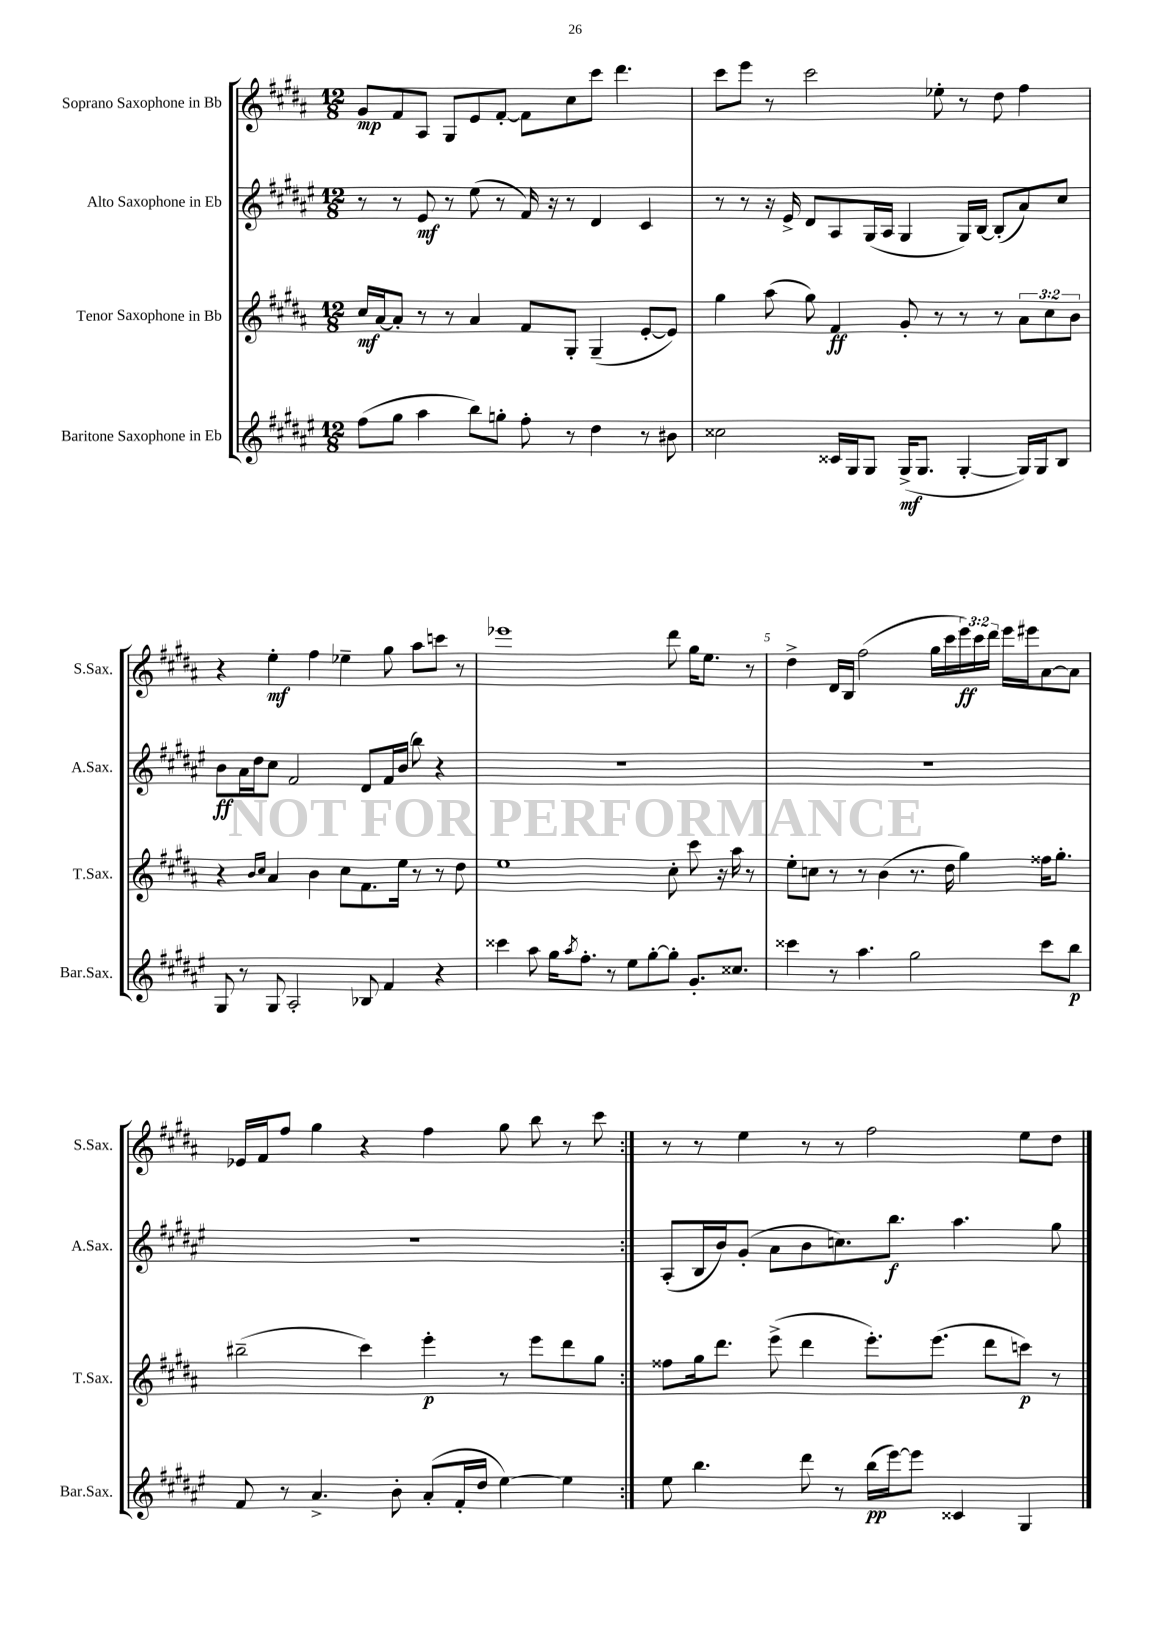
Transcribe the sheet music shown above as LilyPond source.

<<
\new StaffGroup <<
\new Staff = "s0" \with { instrumentName = "Soprano Saxophone in Bb" shortInstrumentName = "S.Sax." } {
    \clef treble \key b \major \numericTimeSignature \time 12/8 \override Staff.TupletNumber.text = #tuplet-number::calc-fraction-text
    \repeat volta 2 { gis'8\mp fis'8 ais8 gis8 e'8 fis'8~-. fis'8 cis''8 cis'''8 dis'''4. |
    cis'''8 e'''8 r8 cis'''2 ees''8-. r8 dis''8 fis''4 |
    r4 e''4-.\mf fis''4 ees''4-- gis''8 ais''8 c'''8 r8 |
    ees'''1 dis'''8 gis''16 e''8. r8 |
    dis''4-> dis'16 b16 fis''2( gis''16 cis'''16 \tuplet 3/2 { e'''16\ff) cis'''16 dis'''16 } e'''16 eis'''16 ais'8~ ais'8 |
    ees'16 fis'16 fis''8 gis''4 r4 fis''4 gis''8 b''8 r8 cis'''8 | }
    r8 r8 e''4 r8 r8 fis''2 e''8 dis''8 \bar "|." |
}
\new Staff = "s1" \with { instrumentName = "Alto Saxophone in Eb" shortInstrumentName = "A.Sax." } {
    \clef treble \key fis \major \numericTimeSignature \time 12/8
    \repeat volta 2 { r8 r8 eis'8\mf r8 eis''8( r8 fis'16) r16 r8 dis'4 cis'4 |
    r8 r8 r16 eis'16-> dis'8 ais8 gis16( ais16 gis4 gis16) b16~ b8-.( ais'8) cis''8 |
    b'8\ff ais'16 dis''16 cis''8 fis'2 dis'8 fis'16 b'16( b''8) r4 |
    R1. |
    R1. |
    R1. | }
    ais8-.( b16 b'16) gis'8-.( ais'8 b'8 c''8.) b''8.\f ais''4. gis''8 \bar "|." |
}
\new Staff = "s2" \with { instrumentName = "Tenor Saxophone in Bb" shortInstrumentName = "T.Sax." } {
    \clef treble \key b \major \numericTimeSignature \time 12/8 \override Staff.TupletNumber.text = #tuplet-number::calc-fraction-text
    \repeat volta 2 { cis''16\mf ais'16~ ais'8-. r8 r8 ais'4 fis'8 gis8-. gis4--( e'8~-. e'8) |
    gis''4 ais''8( gis''8) fis'4\ff gis'8-. r8 r8 r8 \tuplet 3/2 { ais'8 cis''8 b'8 } |
    r4 \grace { b'16 cis''16 } ais'4 b'4 cis''8 fis'8. e''16 r8 r8 dis''8 |
    e''1 cis''8-. cis'''8 r16 ais''16 r8 |
    e''8-. c''8 r8 r8 b'4( r8. dis''16 gis''4) fisis''16 gis''8.-. |
    bis''2--( cis'''4) e'''4-.\p r8 e'''8 dis'''8 gis''8 | }
    fisis''8 gis''16 dis'''8. e'''8->( dis'''4 e'''8.-.) e'''8.( dis'''8 c'''8\p) r8 \bar "|." |
}
\new Staff = "s3" \with { instrumentName = "Baritone Saxophone in Eb" shortInstrumentName = "Bar.Sax." } {
    \clef treble \key fis \major \numericTimeSignature \time 12/8
    \repeat volta 2 { fis''8( gis''8 ais''4 b''8) g''8-. fis''8-. r8 dis''4 r8 bis'8 |
    cisis''2 cisis'16 gis16 gis8 gis16->\mf( gis8. gis4~-. gis16) gis16 b8 |
    gis8 r8 gis8 ais2-. bes8 fis'4 r4 |
    cisis'''4 ais''8 gis''16 \acciaccatura { ais''8 } fis''8.-. r8 eis''8 gis''8~-. gis''8-. gis'8.-. cisis''8. |
    cisis'''4 r8 ais''4. gis''2 cisis'''8 b''8\p |
    fis'8 r8 ais'4.-> b'8-. ais'8-.( fis'16-. dis''16 eis''4~) eis''4 | }
    eis''8 b''4. dis'''8 r8 b''16\pp( eis'''16~) eis'''8 cisis'4 gis4 \bar "|." |
}
>>
>>
\layout { \context { \Score \override BarNumber.break-visibility = ##(#f #t #t) barNumberVisibility = #(every-nth-bar-number-visible 5) } }
